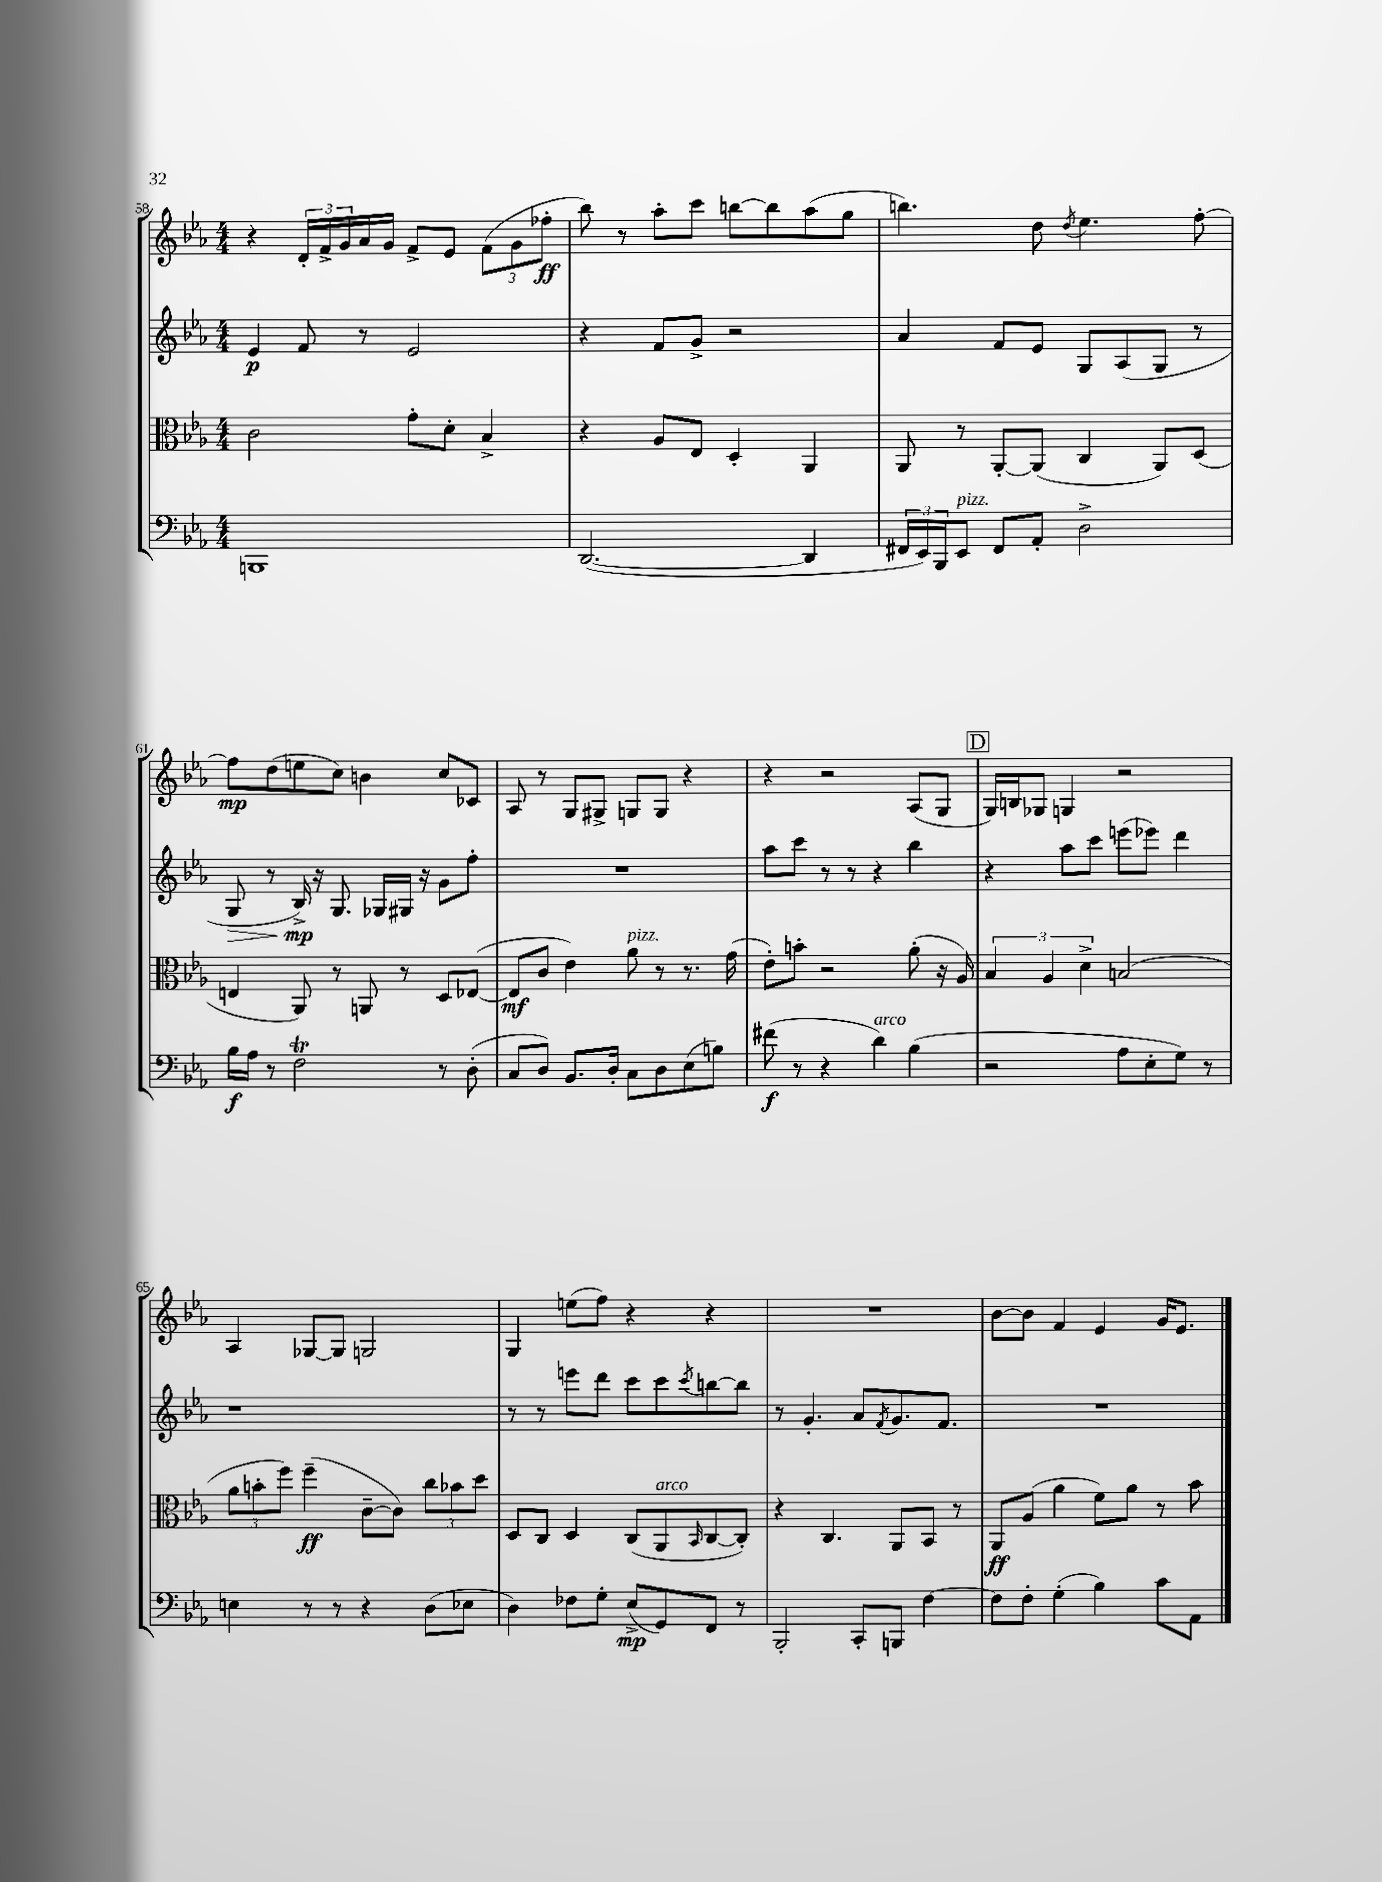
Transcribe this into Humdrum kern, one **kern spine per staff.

**kern	**dynam	**kern	**dynam	**kern	**dynam	**kern	**dynam
*part4	*part4	*part3	*part3	*part2	*part2	*part1	*part1
*staff4	*staff4	*staff3	*staff3	*staff2	*staff2	*staff1	*staff1
*clefF4	*	*clefC3	*	*clefG2	*	*clefG2	*
*k[b-e-a-]	*	*k[b-e-a-]	*	*k[b-e-a-]	*	*k[b-e-a-]	*
*M4/4	*	*M4/4	*	*M4/4	*	*M4/4	*
=58	=58	=58	=58	=58	=58	=58	=58
1BBBn	.	2c\	.	4e-/	p	4r	.
.	.	.	.	8f/	.	24d'/LL	.
.	.	.	.	.	.	24f^/	.
.	.	.	.	.	.	24g/	.
.	.	.	.	8r	.	16a-/	.
.	.	.	.	.	.	16g/JJ	.
.	.	8g'\L	.	2e-/	.	8f^/L	.
.	.	8d'\J	.	.	.	8e-/J	.
.	.	4B-^/	.	.	.	(12f\L	.
.	.	.	.	.	.	12g\	.
.	.	.	.	.	.	12ff-X'\J	ff
=59	=59	=59	=59	=59	=59	=59	=59
([2.DD/	.	4r	.	4r	.	8bb-\)	.
.	.	.	.	.	.	8r	.
.	.	8A-/L	.	8f/L	.	8aa-'\L	.
.	.	8E-/J	.	8g^/J	.	8ccc\J	.
.	.	4D'/	.	2r	.	[8bbn\L	.
.	.	.	.	.	.	8bb\]	.
4DD/]	.	4AA-/	.	.	.	(8aa-\	.
.	.	.	.	.	.	8gg\J	.
=60	=60	=60	=60	=60	=60	=60	=60
24FF#X/LL	.	8AA-/	.	4a-/	.	4.bbn\)	.
24EE-/)	.	.	.	.	.	.	.
24BBB-/J	.	.	.	.	.	.	.
!LO:TX:a:i:t=pizz.	!	!	!	!	!	!	!
8EE-/J	.	8r	.	.	.	.	.
8FF#/L	.	[8AA-'/L	.	8f/L	.	.	.
8AA-'/J	.	(8AA-/J]	.	8e-/J	.	8dd\	.
.	.	.	.	.	.	8qdd/	.
2D^\	.	4C/	.	8G/L	.	4.ee-\	.
.	.	.	.	(8A-/	.	.	.
.	.	8AA-/L)	.	8G/J	.	.	.
.	.	(8D/J	.	8r	.	[8ff'\	.
!!LO:LB:g=z
=61	=61	=61	=61	=61	=61	=61	=61
!	!	!	!	!	!LO:HP:b	!	!
16B-\LL	f	4En/	.	8G/	>	8ff\L]	mp
16A-\JJ	.	.	.	.	.	.	.
8r	.	.	.	8r	.	(8dd\	.
2FT\	.	8AA-/)	.	16B-^/)	mp	8een\	.
.	.	.	.	16r	]	.	.
.	.	8r	.	8.G/	.	8cc\J)	.
.	.	8AAn/	.	.	.	4bn\	.
.	.	.	.	16G-X/LL	.	.	.
.	.	8r	.	16G#X/JJ	.	.	.
.	.	.	.	16r	.	.	.
8r	.	8D/L	.	8g\L	.	8cc/L	.
(8D'\	.	([8E-X/J	.	8ff'\J	.	8c-X/J	.
=62	=62	=62	=62	=62	=62	=62	=62
8C/L	.	8E-/L]	mf	1r	.	8A-/	.
8D/J)	.	8c/J	.	.	.	8r	.
8.BB-/L	.	4e-\)	.	.	.	8G/L	.
.	.	.	.	.	.	8G#X^/J	.
16D'/Jk	.	.	.	.	.	.	.
!	!	!LO:TX:a:i:t=pizz.	!	!	!	!	!
8C\L	.	8a-\	.	.	.	8Gn/L	.
8D\	.	8r	.	.	.	8G/J	.
(8E-\	.	8.r	.	.	.	4r	.
8Bn\J)	.	.	.	.	.	.	.
.	.	(16g\	.	.	.	.	.
=63	=63	=63	=63	=63	=63	=63	=63
(8f#X\	f	8e-'\L)	.	8aa-\L	.	4r	.
8r	.	8bn'\J	.	8ccc\J	.	.	.
4r	.	2r	.	8r	.	2r	.
.	.	.	.	8r	.	.	.
!LO:TX:a:i:t=arco	!	!	!	!	!	!	!
4d\)	.	.	.	4r	.	.	.
(4B-\	.	(8a-'\	.	4bb-\	.	(8A-/L	.
.	.	16r	.	.	.	8G/J	.
.	.	16A-/)	.	.	.	.	.
!!LO:REH:place=s1:t=D
=64	=64	=64	=64	=64	=64	=64	=64
2r	.	6B-/	.	4r	.	16G/LL)	.
.	.	.	.	.	.	16Bn/J	.
.	.	.	.	.	.	8G-X/J	.
.	.	6A-/	.	.	.	.	.
.	.	.	.	8aa-\L	.	4Gn/	.
.	.	6d^\	.	.	.	.	.
.	.	.	.	8ccc\J	.	.	.
8A-\L	.	(2Bn/	.	(8eeen\L	.	2r	.
8E-'\	.	.	.	8eee-X\J)	.	.	.
8G\J)	.	.	.	4ddd\	.	.	.
8r	.	.	.	.	.	.	.
!!LO:LB:g=z
=65	=65	=65	=65	=65	=65	=65	=65
4En\	.	12a-\L	.	1r	.	4A-/	.
.	.	12bn'\	.	.	.	.	.
.	.	12ff\J)	.	.	.	.	.
8r	.	(4ff~\	ff	.	.	[8G-X/L	.
8r	.	.	.	.	.	8G-/J]	.
4r	.	[8c~\L	.	.	.	2Gn/	.
.	.	8c\J])	.	.	.	.	.
(8D\L	.	12cc\L	.	.	.	.	.
.	.	12b-X\	.	.	.	.	.
8E-X\J	.	.	.	.	.	.	.
.	.	12dd\J	.	.	.	.	.
=66	=66	=66	=66	=66	=66	=66	=66
4D\)	.	8D/L	.	8r	.	4G/	.
.	.	8C/J	.	8r	.	.	.
8F-X\L	.	4D/	.	8eeen\L	.	(8een\L	.
8G'\J	.	.	.	8ddd\J	.	8ff\J)	.
(8E-^/L	mp	(8C/L	.	8ccc\L	.	4r	.
!	!	!LO:TX:a:i:t=arco	!	!	!	!	!
8GG/)	.	8AA-/	.	8ccc\	.	.	.
.	.	16qqBB-/	.	8qccc/	.	.	.
8FF/J	.	[8C/	.	[8bbn\	.	4r	.
8r	.	8C'/J])	.	8bb\J]	.	.	.
=67	=67	=67	=67	=67	=67	=67	=67
2BBB-'/	.	4r	.	8r	.	1r	.
.	.	.	.	4.g'/	.	.	.
.	.	4.C/	.	.	.	.	.
8CC'/L	.	.	.	8a-/L	.	.	.
.	.	.	.	8qf/	.	.	.
8BBBn/J	.	8AA-/L	.	8.g/	.	.	.
[4F\	.	8BB-/J	.	.	.	.	.
.	.	.	.	8.f/J	.	.	.
.	.	8r	.	.	.	.	.
=68	=68	=68	=68	=68	=68	=68	=68
8F\L]	.	8AA-/L	ff	1r	.	[8b-\L	.
8F'\J	.	(8A-/J	.	.	.	8b-\J]	.
(4G'\	.	4a-\	.	.	.	4f/	.
4B-\)	.	8f\L)	.	.	.	4e-/	.
.	.	8a-\J	.	.	.	.	.
8c\L	.	8r	.	.	.	16g/KL	.
.	.	.	.	.	.	8.e-/J	.
8AA-\J	.	8b-\	.	.	.	.	.
==	==	==	==	==	==	==	==
*-	*-	*-	*-	*-	*-	*-	*-
